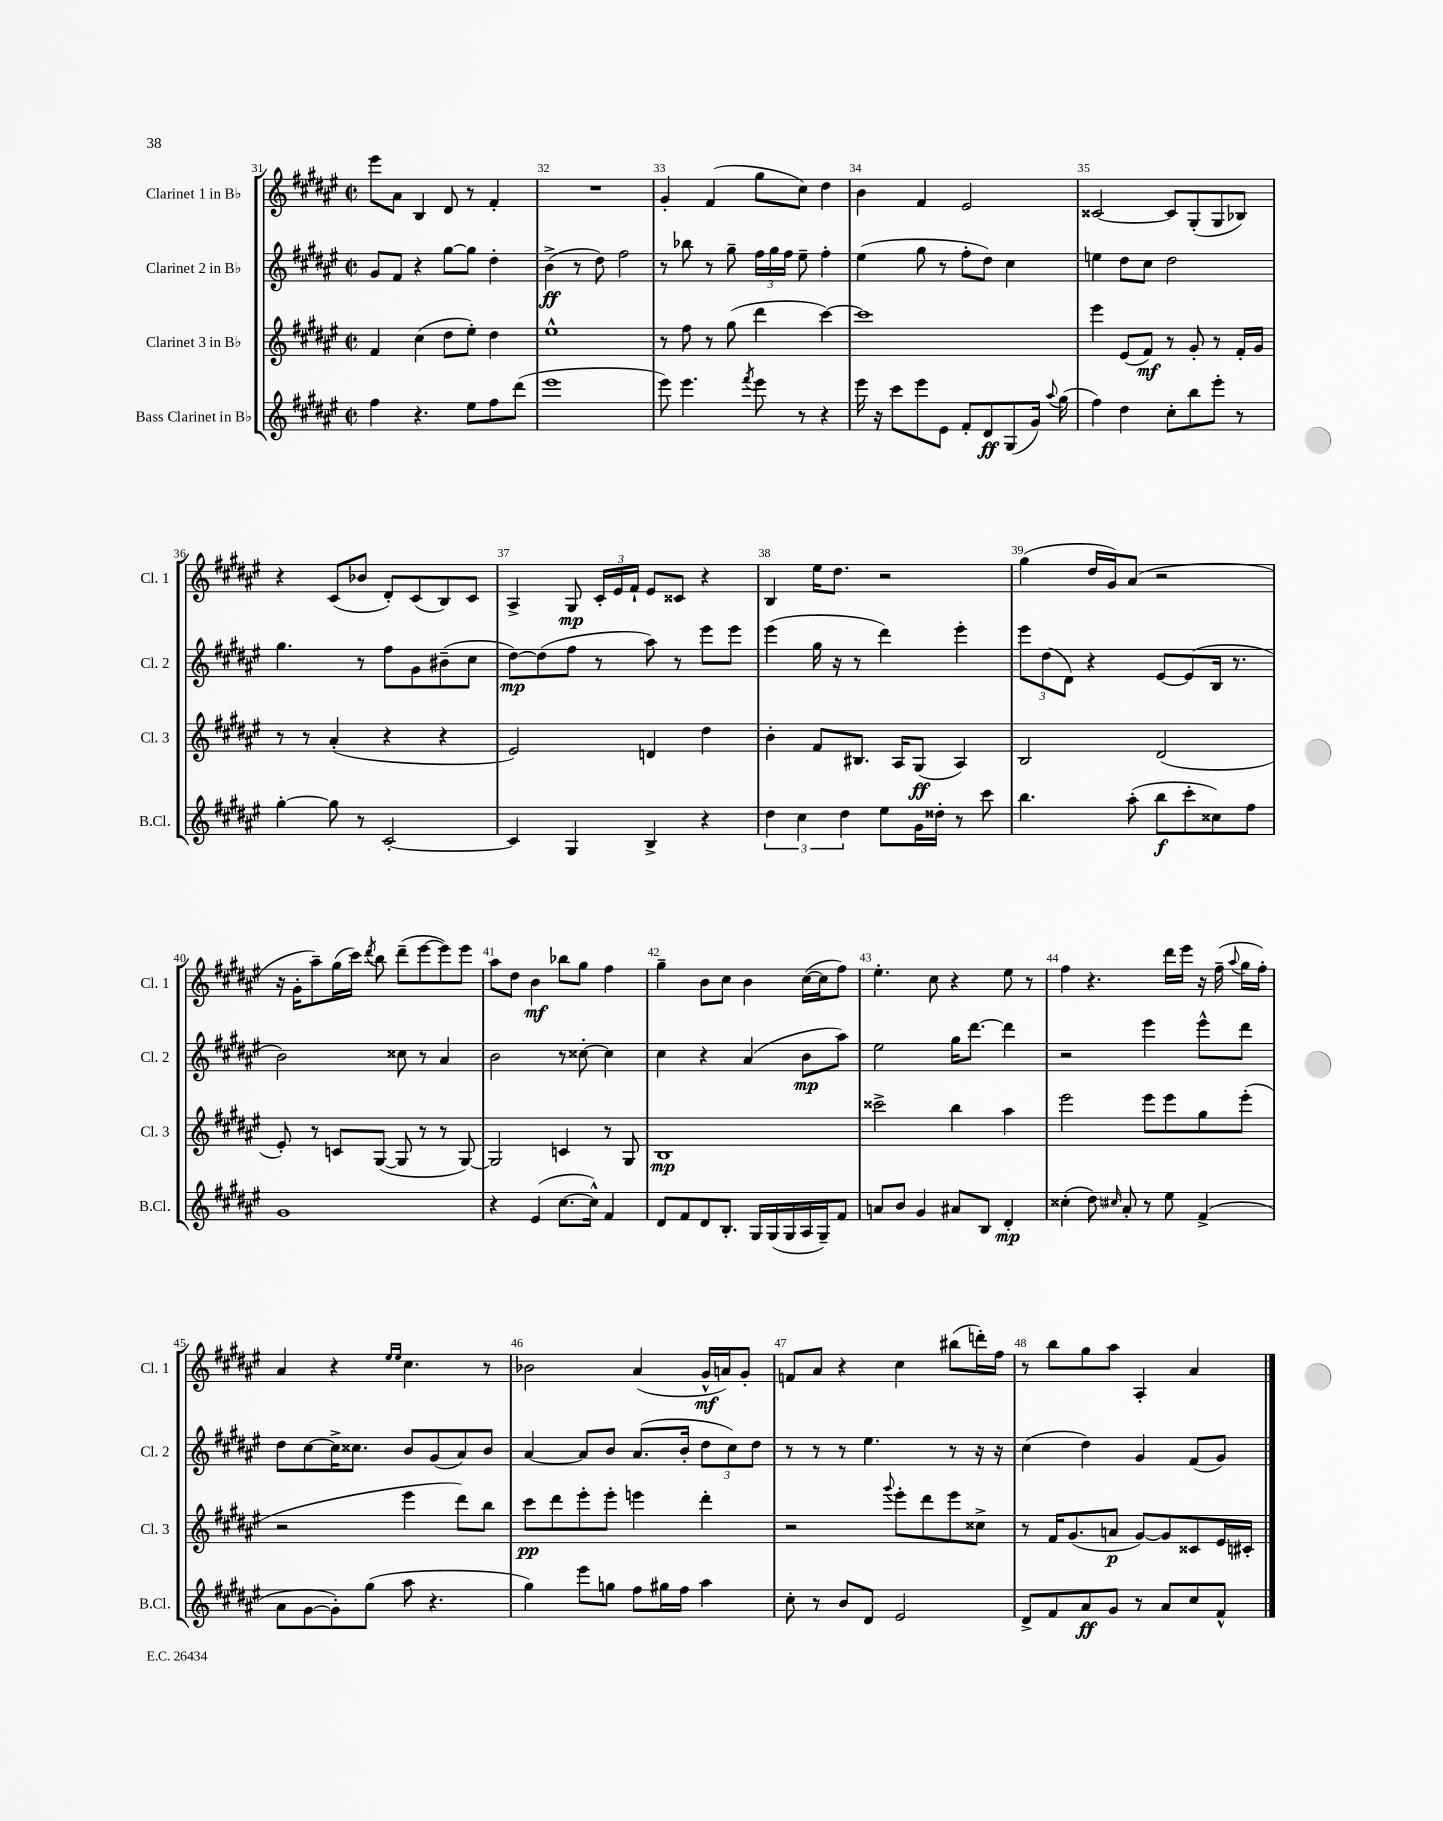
<<
\new StaffGroup <<
\new Staff = "s0" \with { instrumentName = "Clarinet 1 in Bb" shortInstrumentName = "Cl. 1" } {
    \clef treble \key fis \major \defaultTimeSignature \time 2/2
    \autoBeamOff eis'''8[ ais'8] b4 dis'8 r8 fis'4-. |
    R1 |
    gis'4-. fis'4( gis''8[ cis''8]) dis''4 |
    b'4 fis'4 eis'2 |
    cisis'2~ cisis'8[ gis8-.( gis8 bes8]) |
    r4 cis'8[( bes'8] dis'8[-.) cis'8( b8) cis'8] |
    ais4-> gis8\mp \tuplet 3/2 { cis'16[-. eis'16 fis'16]-! } eis'8[ cisis'8] r4 |
    b4 eis''16[ dis''8.] r2 |
    gis''4( dis''16[ gis'16) ais'8]( r2 |
    r16 gis'16[-. ais''8--) gis''16( cis'''16]) \acciaccatura { dis'''8 } b''8 dis'''8[--( eis'''8~ eis'''8) eis'''8] |
    ais''8[ dis''8] b'4\mf bes''8[ gis''8] fis''4 |
    gis''4-- b'8[ cis''8] b'4 cis''16[~( cis''16 fis''8]) |
    eis''4.-. cis''8 r4 eis''8 r8 |
    fis''4 r4. dis'''16[ eis'''16] r16 fis''16--( \appoggiatura { ais''8 } gis''16[ fis''16]-.) |
    ais'4 r4 \grace { eis''16[ eis''16] } cis''4. r8 |
    bes'2 ais'4( gis'16[-^\mf a'16) gis'8]-. |
    f'8[ ais'8] r4 cis''4 bis''8[( d'''16-.) fis''16] |
    r8 b''8[ gis''8 ais''8] ais4-. ais'4 \bar "|." |
}
\new Staff = "s1" \with { instrumentName = "Clarinet 2 in Bb" shortInstrumentName = "Cl. 2" } {
    \clef treble \key fis \major \defaultTimeSignature \time 2/2
    \autoBeamOff gis'8[ fis'8] r4 gis''8[~ gis''8] dis''4-. |
    b'4->\ff( r8 dis''8) fis''2 |
    r8 bes''8 r8 gis''8-- \tuplet 3/2 { fis''16[ gis''16 fis''16] } eis''8-- fis''4-. |
    eis''4( gis''8 r8 fis''8[-. dis''8]) cis''4 |
    e''4 dis''8[ cis''8] dis''2 |
    gis''4. r8 fis''8[ gis'8 bis'8--( cis''8] |
    dis''8[~\mp) dis''8( fis''8] r8 ais''8) r8 eis'''8[ eis'''8] |
    eis'''4( gis''16 r16 r8 dis'''4) eis'''4-. |
    \tuplet 3/2 { eis'''8[ dis''8( dis'8]) } r4 eis'8[~ eis'8( b16] r8. |
    b'2) cisis''8 r8 ais'4 |
    b'2 r8 cisis''8~-. cisis''4 |
    cis''4 r4 ais'4( b'8[\mp ais''8]) |
    eis''2 gis''16[ dis'''8.]~ dis'''4 |
    r2 eis'''4 eis'''8[-^ dis'''8] |
    dis''8[ cis''8~ cis''16-> cisis''8.] b'8[ gis'8( ais'8) b'8] |
    ais'4~ ais'8[ b'8] ais'8.[( b'16]-. \tuplet 3/2 { dis''8[ cis''8) dis''8] } |
    r8 r8 r8 eis''4. r8 r16 r16 |
    cis''4( dis''4) gis'4 fis'8[( gis'8]) \bar "|." |
}
\new Staff = "s2" \with { instrumentName = "Clarinet 3 in Bb" shortInstrumentName = "Cl. 3" } {
    \clef treble \key fis \major \defaultTimeSignature \time 2/2
    \autoBeamOff fis'4 cis''4( dis''8[ eis''8]-.) dis''4 |
    eis''1-^ |
    r8 fis''8 r8 gis''8( dis'''4 cis'''4~) |
    cis'''1 |
    eis'''4 eis'8[( fis'8]\mf) r8 gis'8-. r8 fis'16[-. gis'16] |
    r8 r8 ais'4-.( r4 r4 |
    eis'2) d'4 dis''4 |
    b'4-. fis'8[ bis8.] ais16[ gis8]\ff( ais4) |
    b2 dis'2( |
    eis'8-.) r8 c'8[ gis8]~( gis8 r8 r8 gis8~) |
    gis2 c'4 r8 gis8 |
    b1\mp |
    cisis'''2-> b''4 ais''4 |
    eis'''2 eis'''8[ eis'''8 gis''8 eis'''8]-.( |
    r2 eis'''4 dis'''8[) b''8] |
    cis'''8[\pp dis'''8 eis'''8-. eis'''8]-. e'''4 dis'''4-. |
    r2 \appoggiatura { gis'''8 } eis'''8[-. dis'''8 eis'''8 cisis''8]-> |
    r8 fis'16[ gis'8.( a'8]\p gis'8[~) gis'8 cisis'8 eis'16 cis'16]-. \bar "|." |
}
\new Staff = "s3" \with { instrumentName = "Bass Clarinet in Bb" shortInstrumentName = "B.Cl." } {
    \clef treble \key fis \major \defaultTimeSignature \time 2/2
    \autoBeamOff fis''4 r4. eis''8[ fis''8 dis'''8]( |
    eis'''1 |
    eis'''8) eis'''4. \acciaccatura { fis'''8 } eis'''8 r8 r4 |
    eis'''16 r16 cis'''8[ eis'''8 eis'8] fis'8[-. dis'8\ff gis8( gis'16]) \appoggiatura { ais''8 } gis''16( |
    fis''4) dis''4 cis''8[-. b''8 eis'''8]-. r8 |
    gis''4~-. gis''8 r8 cis'2~-. |
    cis'4 gis4 b4-> r4 |
    \tuplet 3/2 { dis''4 cis''4 dis''4 } eis''8[ gis'16 disis''16]-. r8 cis'''8 |
    b''4. ais''8-.( b''8[\f cis'''8-. cisis''8) fis''8] |
    gis'1 |
    r4 eis'4( cis''8.[~ cis''16]-^) fis'4 |
    dis'8[ fis'8 dis'8 b8.]-. gis16[ gis16( gis16 ais16 gis16--) fis'8] |
    a'8[ b'8] gis'4 ais'8[ b8] dis'4-.\mp |
    cisis''4-.( dis''8) \grace { cis''16 } ais'8-. r8 eis''8 fis'4->( |
    ais'8[ gis'8~ gis'8-.) gis''8]( ais''8 r4. |
    gis''4) eis'''8[ g''8] fis''8[ gis''16 fis''16] ais''4 |
    cis''8-. r8 b'8[ dis'8] eis'2 |
    dis'8[-> fis'8 ais'8\ff gis'8] r8 ais'8[ cis''8 fis'8]-^ \bar "|." |
}
>>
>>
\layout { \context { \Score currentBarNumber = #31 \override BarNumber.break-visibility = ##(#f #t #t) barNumberVisibility = #all-bar-numbers-visible } }
